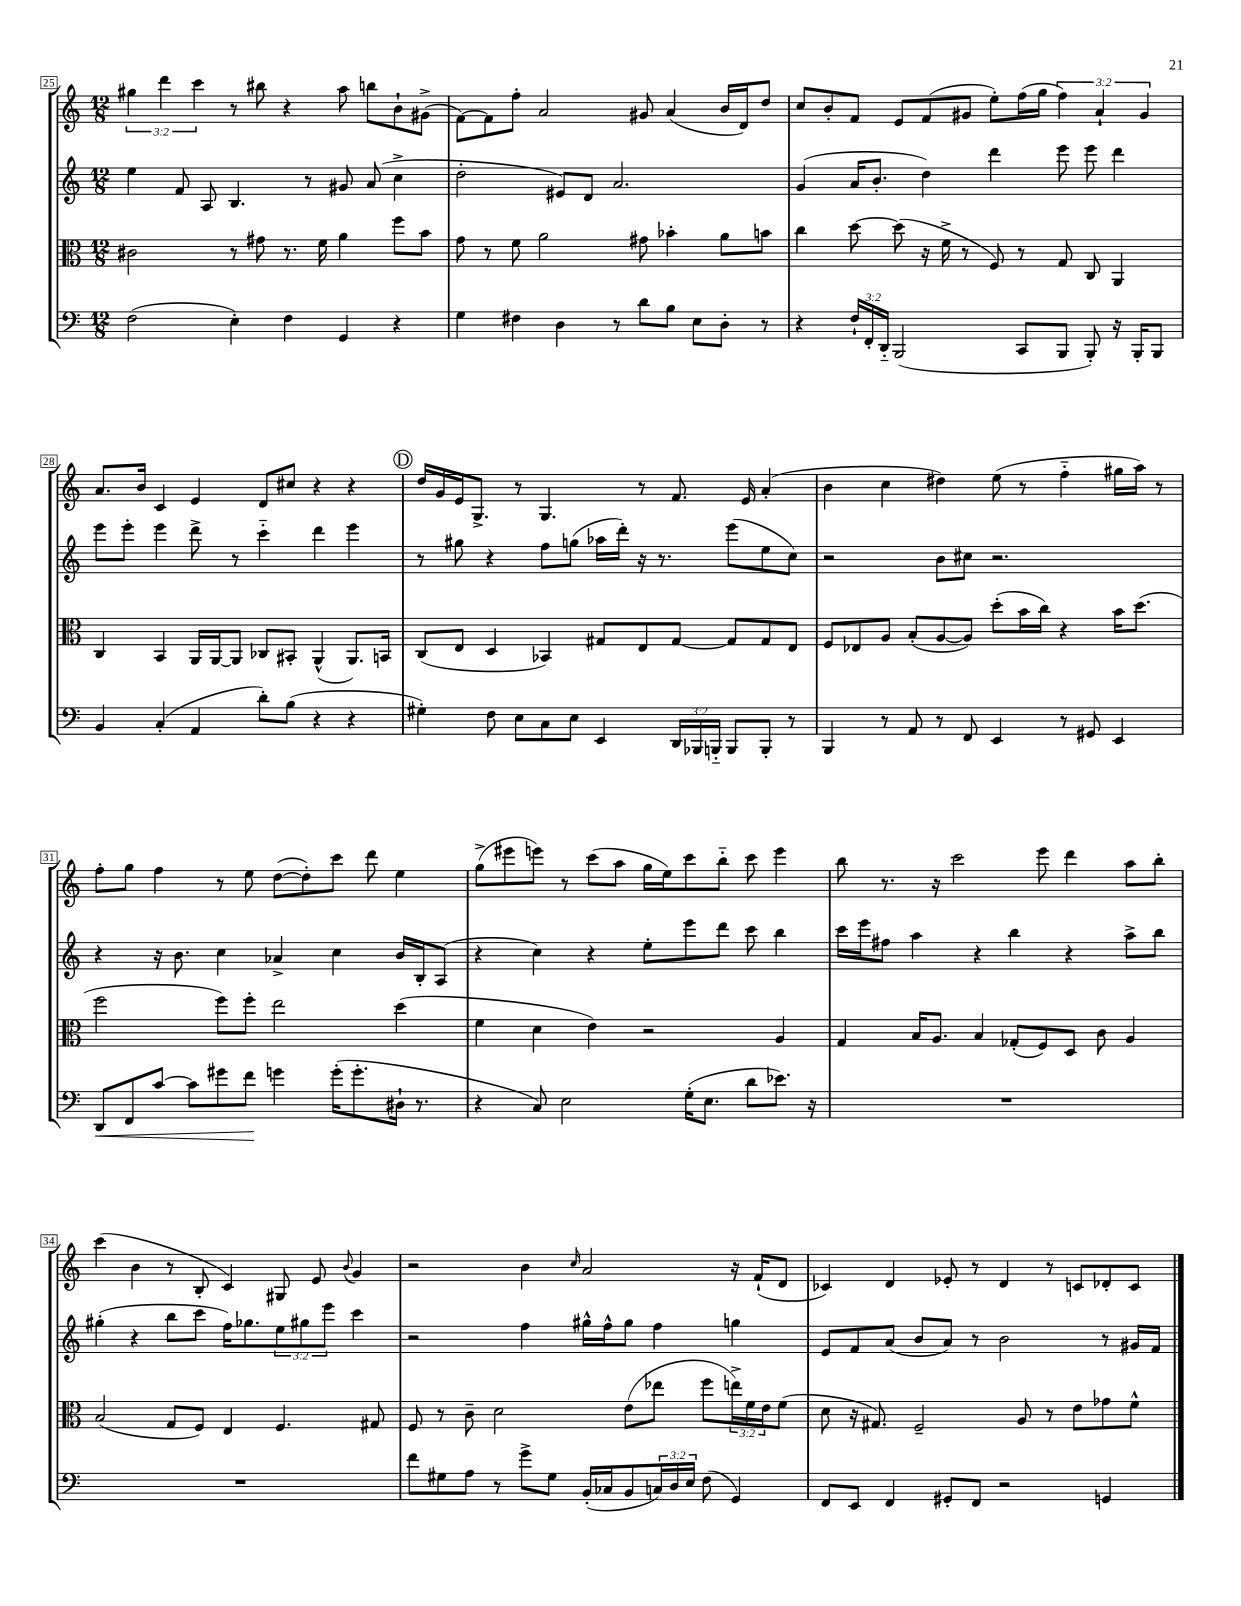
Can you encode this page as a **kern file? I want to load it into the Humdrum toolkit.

**kern	**kern	**kern	**kern
*staff4	*staff3	*staff2	*staff1
*clefF4	*clefC3	*clefG2	*clefG2
*k[]	*k[]	*k[]	*k[]
*M12/8	*M12/8	*M12/8	*M12/8
(2F\	2c#\	4ee\	6gg#\
.	.	.	6ddd\
.	.	8f/	.
.	.	.	6ccc\
.	.	8A/	.
4E'\)	8r	4.B/	8r
.	8g#\	.	8bb#\
4F\	8.r	.	4r
.	.	8r	.
.	16f\	.	.
4GG/	4a\	8g#/	8aa\
.	.	(8a/	8bb\L
4r	8ff\L	4cc^\	8b`\
.	8b\J	.	(8g#^\J
=	=	=	=
4G\	8g\	2dd'\	[8f\L)
.	8r	.	8f\]
4F#\	8f\	.	8ff'\J
.	2a\	.	2a/
4D\	.	8e#/L)	.
.	.	8d/J	.
8r	.	2.a/	.
8d\L	8g#\	.	8g#/
8B\J	4b-'\	.	(4a/
8E\L	.	.	.
8D'\J	8a\L	.	16b/LL
.	.	.	16d/J)
8r	8b\J	.	8dd/J
=	=	=	=
4r	4cc\	(4g/	8cc/L
.	.	.	8b'/
24F`/LL	[8dd\	16a/LK	8f/J
24FF'/	.	.	.
.	.	8.b'/J	.
24DD'~/JJ	.	.	.
(2BBB/	(8dd\]	.	8e/L
.	16r	4dd\)	(8f/
.	16f^\	.	.
.	8r	.	8g#/J
.	8F/)	4ddd\	8ee'\L)
8CC/L	8r	.	(16ff\L
.	.	.	16gg\JJ
8BBB/J	8G/	8eee\	6ff\)
8BBB'/)	8C/	8eee\	.
.	.	.	6a`/
16r	4AA/	4ddd\	.
16BBB'/LK	.	.	.
.	.	.	6g#/
8BBB/J	.	.	.
=	=	=	=
4BB/	4C/	8eee\L	8.a/L
.	.	8eee'\J	.
.	.	.	16b/Jk
(4C'/	4BB/	4eee\	4c/
4AA/	16AA/LL	8ddd^\	4e/
.	[16AA/J	.	.
.	8AA/]J	8r	.
8d'\L)	8C-/L	4ccc'~\	8d/L
(8B\J	8BB#'/J	.	8cc#/J
4r	(4AA^^/	4ddd\	4r
4r	8.AA/L)	4eee\	4r
.	16BB/Jk	.	.
=	=	=	=
4G#'\)	(8C/L	8r	16dd/LL
.	.	.	16g/
.	8E/J	8gg#\	16e/J
.	.	.	8.G^/J
8F\	4D/	4r	.
8E\L	.	.	8r
8C\	4BB-/)	8ff\L	4.G/
8E\J	.	(8gg\J	.
4EE/	8G#/L	16aa-\LL	.
.	.	16ddd'\JJ)	.
.	8E/	16r	8r
.	.	8.r	.
24DD/LL	[8G#/J	.	8.f/
24BBB-/	.	.	.
24BBB'~/JJ	.	.	.
8BBB/L	8G#/]L	(8eee\L	.
.	.	.	16e/
8BBB'/J	8G#/	8ee\	(4a'/
8r	8E/J	8cc\J)	.
=	=	=	=
4BBB/	8F/L	2r	4b\
.	8E-/	.	.
8r	8A/J	.	4cc\
8AA/	(8B'/L	.	.
8r	[8A/	8b\L	4dd#\)
8FF/	8A/]J)	8cc#\J	.
4EE/	(8dd'\L	2.r	(8ee\
.	16b\L	.	8r
.	16cc\JJ)	.	.
8r	4r	.	4ff'~\
8GG#/	.	.	.
4EE/	16b\LK	.	16gg#\LL
.	(8.dd\J	.	16aa\JJ)
.	.	.	8r
=	=	=	=
8DD/L	2ff\	4r	8ff'\L
8FF/	.	.	8gg\J
[8c/J	.	16r	4ff\
.	.	8.b\	.
8c\]L	.	.	.
8g#\	8ff\L)	4cc\	8r
8f\J	8ff'\J	.	8ee\
4g\	2ee\	4a-^/	([8dd\L
.	.	.	8dd'\])
(16g'\LK	.	4cc\	8ccc\J
8.g'\	.	.	.
.	.	.	8ddd\
16D#`\Jk	(4dd\	16b/LL	4ee\
8.r	.	16B'/J	.
.	.	(8A/J	.
=	=	=	=
4r	4f\	4r	(8gg^\L
.	.	.	8eee#\
8C/)	4d\	4cc\)	8eee\J)
2E\	.	.	8r
.	4e\)	4r	(8ccc\L
.	.	.	8aa\J
.	2r	8ee'\L	16gg\LL
.	.	.	16ee\J)
(16G'\LK	.	8eee\	8ccc\
8.E\J	.	.	.
.	.	8ddd\J	8bb'~\J
8d\L	.	8ccc\	8ccc\
8.e-\J)	4A/	4bb\	4eee\
16r	.	.	.
=	=	=	=
1.r	4G/	16ccc\LL	8bb\
.	.	16eee\J	.
.	.	8ff#\J	8.r
.	16B/LK	4aa\	.
.	8.A/J	.	16r
.	.	.	2ccc\
.	4B/	4r	.
.	(8G-'/L	4bb\	.
.	8F/)	.	8eee\
.	8D/J	4r	4ddd\
.	8c\	.	.
.	4A/	8aa^\L	8aa\L
.	.	8bb\J	8bb'\J
=	=	=	=
1.r	(2B/	(4gg#'\	(4ccc\
.	.	4r	4b\
.	8G/L	8bb\L	8r
.	8F/J)	8ccc\J	8B'/
.	4E/	16ff\LK)	4c/)
.	.	8.gg-\	.
.	4.F/	12ee\	8G#/
.	.	12gg#\	.
.	.	.	8e/
.	.	12eee\J	.
.	.	.	8qqb/
.	.	4ccc\	4g/
.	8G#/	.	.
=	=	=	=
8f\L	8F/	2r	2r
8G#\	8r	.	.
8A\J	8c~\	.	.
8r	2d\	.	.
8g^\L	.	4ff\	4b\
8G#\J	.	.	.
.	.	.	16qqcc/
(16BB'/LL	.	16gg#^^\LL	2a/
16C-/J	.	16ff^^\J	.
8BB/	(8e\L	8gg#\J	.
24C/L)	8ee-\J	4ff\	.
24D/	.	.	.
24E/JJ	.	.	.
(8F\	8ff\L	.	.
4GG/)	24ee^\L)	4gg\	16r
.	24f\	.	.
.	.	.	(16f`/LK
.	24e\J	.	.
.	(8f\J	.	8d/J
=	=	=	=
8FF/L	8d\	8e/L	4c-/)
8EE/J	16r	8f/	.
.	8.G#/)	.	.
4FF/	.	(8a/J	4d/
.	2F~/	8b/L	.
8GG#'/L	.	8a/J)	8e-'/
8FF/J	.	8r	8r
2r	.	2b\	4d/
.	8A/	.	.
.	8r	.	8r
.	8e\L	.	8c/L
4GG/	8g-\	8r	8d-'/
.	8f^^\J	16g#/LL	8c/J
.	.	16f/JJ	.
==	==	==	==
*-	*-	*-	*-
